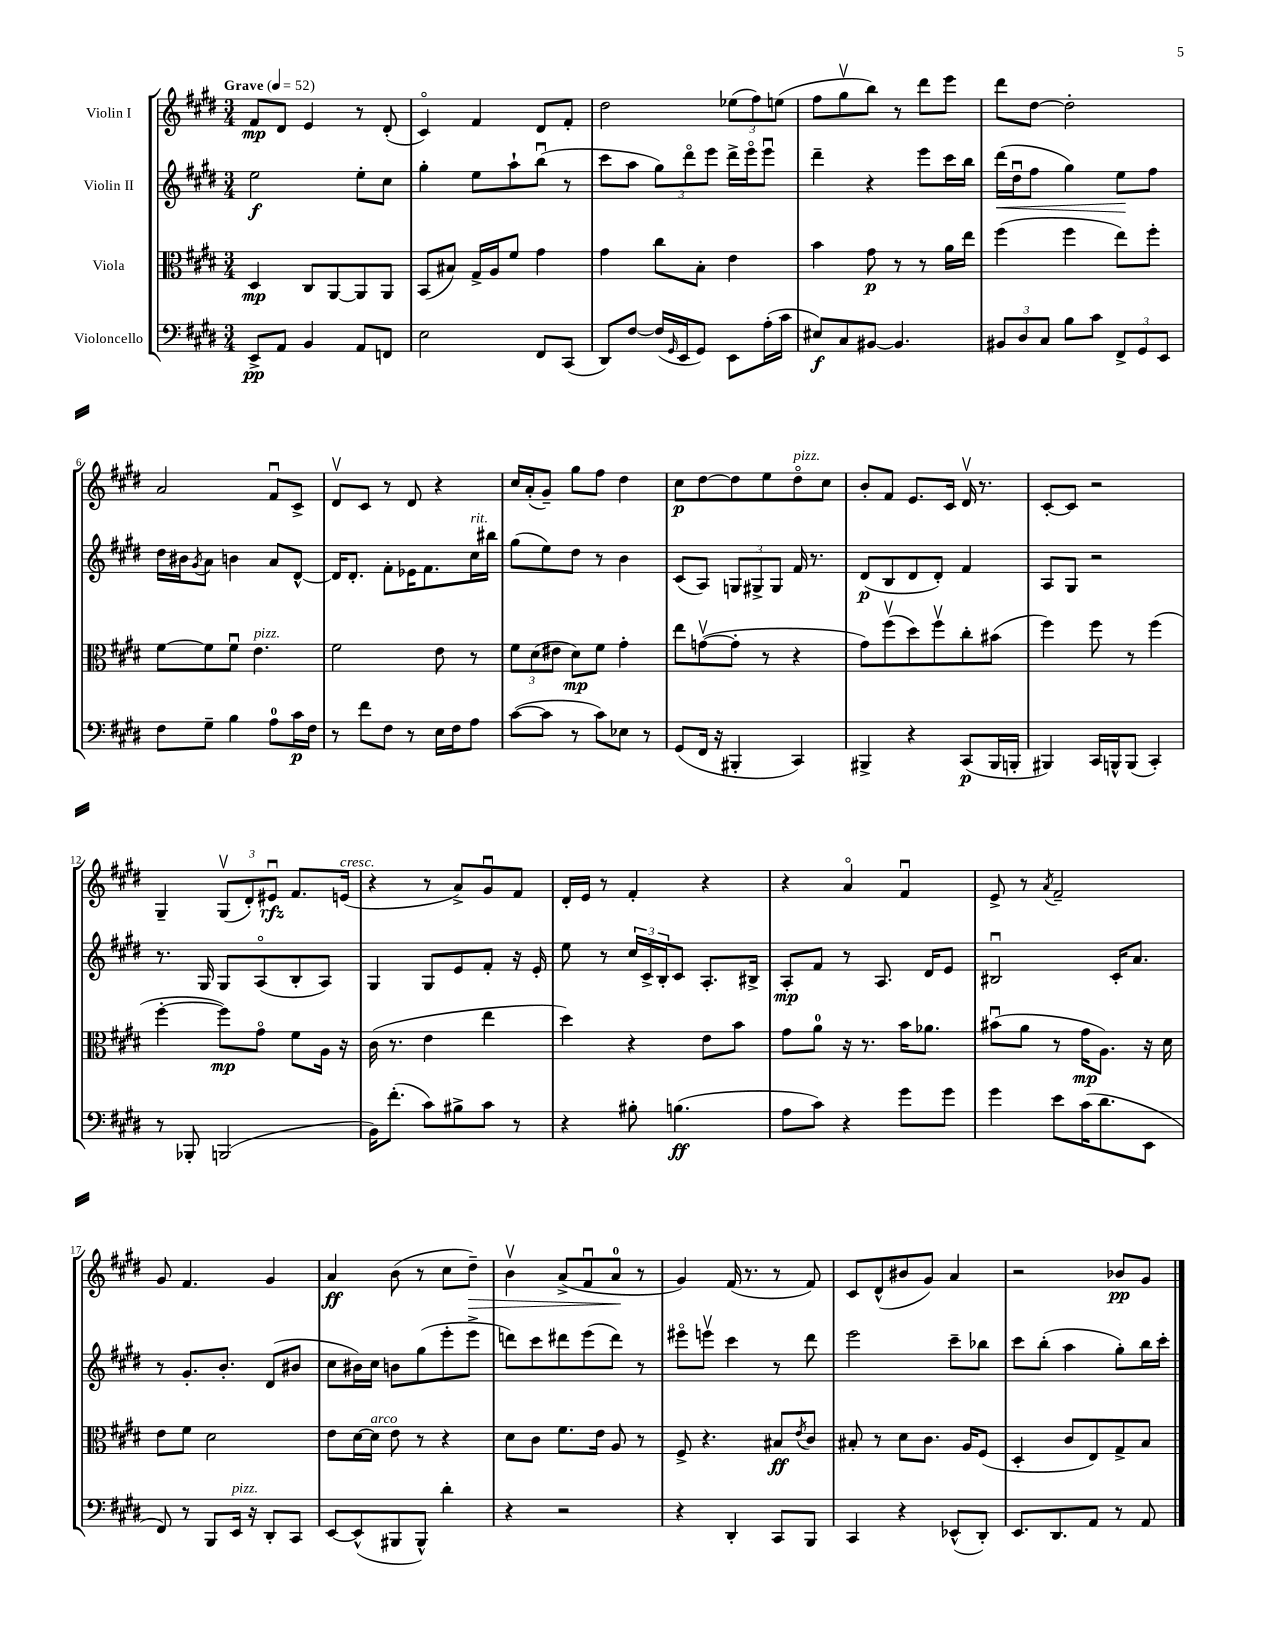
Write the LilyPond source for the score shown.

<<
\new StaffGroup <<
\new Staff = "s0" \with { instrumentName = "Violin I" } {
    \clef treble \key e \major \numericTimeSignature \time 3/4 \tempo "Grave" 4 = 52
    fis'8\mp dis'8 e'4 r8 dis'8-.( |
    cis'4\flageolet) fis'4 dis'8 fis'8-. |
    dis''2 \tuplet 3/2 { ees''8( fis''8) e''8( } |
    fis''8 gis''8\upbow b''8) r8 dis'''8 e'''8 |
    dis'''8 dis''8~ dis''2-. |
    a'2 fis'8\downbow cis'8-> |
    dis'8\upbow cis'8 r8 dis'8 r4 |
    cis''16 a'16-.( gis'8--) gis''8 fis''8 dis''4 |
    cis''8\p dis''8~ dis''8 e''8 dis''8\flageolet^\markup { \italic "pizz." } cis''8 |
    b'8-. fis'8 e'8. cis'16 dis'16\upbow r8. |
    cis'8~-. cis'8 r2 |
    gis4-- \tuplet 3/2 { gis8\upbow( dis'8-.) eis'8\downbow\rfz } fis'8. e'16^\markup { \italic "cresc." }( |
    r4 r8 a'8->) gis'8\downbow fis'8 |
    dis'16-. e'16 r8 fis'4-. r4 |
    r4 a'4\flageolet fis'4\downbow |
    e'8-> r8 \acciaccatura { a'8 } fis'2-- |
    gis'8 fis'4. gis'4 |
    a'4\ff b'8( r8 cis''8 dis''8--\>) |
    b'4\upbow a'8->( fis'8\downbow a'8-0\! r8 |
    gis'4) fis'16( r8. r8 fis'8) |
    cis'8 dis'8-^( bis'8 gis'8) a'4 |
    r2 bes'8\pp gis'8 \bar "|." |
}
\new Staff = "s1" \with { instrumentName = "Violin II" } {
    \clef treble \key e \major \numericTimeSignature \time 3/4
    e''2\f e''8-. cis''8 |
    gis''4-. e''8 a''8-! b''8\downbow( r8 |
    cis'''8 a''8 \tuplet 3/2 { gis''8) dis'''8\flageolet e'''8 } dis'''16-> e'''16\flageolet e'''8\downbow |
    dis'''4-- r4 e'''8 cis'''16 b''16 |
    dis'''16\<( dis''16\downbow fis''8 gis''4) e''8\! fis''8 |
    dis''16 bis'16 \acciaccatura { gis'8 } a'8 b'4 a'8 dis'8~-^ |
    dis'16 dis'8.-. fis'8-. ees'16 fis'8. cis''16^\markup { \italic "rit." } bis''16 |
    gis''8( e''8) dis''8 r8 b'4 |
    cis'8( a8) \tuplet 3/2 { g8 gis8-> gis8 } fis'16 r8. |
    dis'8\p( b8 dis'8 dis'8-.) fis'4 |
    a8 gis8 r2 |
    r8. gis16 gis8 a8\flageolet( b8-. a8) |
    gis4 gis8 e'8 fis'8-. r16 e'16-. |
    e''8 r8 \tuplet 3/2 { cis''16 cis'16-> b16-. } cis'8 a8.-. bis16-> |
    a8-.\mp fis'8 r8 a8. dis'16 e'8 |
    bis2\downbow cis'16-. a'8. |
    r8 gis'8.-. b'8.-. dis'8( bis'8 |
    cis''8 bis'16) cis''16 b'8 gis''8( e'''8-. e'''8-> |
    d'''8) cis'''8 dis'''8 e'''8( dis'''8) r8 |
    eis'''8\flageolet e'''8\upbow cis'''4 r8 dis'''8 |
    e'''2 cis'''8-- bes''8 |
    cis'''8 b''8-.( a''4 gis''8-.) b''16 cis'''16-. \bar "|." |
}
\new Staff = "s2" \with { instrumentName = "Viola" } {
    \clef alto \key e \major \numericTimeSignature \time 3/4
    dis4\mp cis8 a,8~ a,8 a,8 |
    b,8( bis8) gis16-> a16 fis'8 gis'4 |
    gis'4 cis''8 b8-. e'4 |
    b'4 gis'8\p r8 r8 a'16 e''16 |
    fis''4( fis''4 e''8) fis''8-. |
    fis'8~ fis'8 fis'8\downbow e'4.^\markup { \italic "pizz." } |
    fis'2 e'8 r8 |
    \tuplet 3/2 { fis'8 dis'8( eis'8 } dis'8\mp) fis'8 gis'4-. |
    e''8 g'8~\upbow( g'8-. r8 r4 |
    gis'8) fis''8\upbow( dis''8) fis''8\upbow cis''8-. bis'8( |
    fis''4) fis''8 r8 fis''4( |
    fis''4~-. fis''8\mp) gis'8\flageolet fis'8 a16 r16 |
    cis'16( r8. e'4 e''4 |
    dis''4) r4 e'8 b'8 |
    gis'8 a'8-0 r16 r8. b'16 aes'8. |
    bis'8\downbow( a'8 r8 gis'16\mp a8.) r16 dis'16 |
    e'8 fis'8 dis'2 |
    e'8 dis'16~ dis'16^\markup { \italic "arco" } e'8 r8 r4 |
    dis'8 cis'8 fis'8. e'16 a8 r8 |
    fis8-> r4. bis8\ff \acciaccatura { e'8 } cis'8 |
    bis8-. r8 dis'8 cis'8. a16 fis8( |
    dis4-. cis'8 e8) gis8-> b8 \bar "|." |
}
\new Staff = "s3" \with { instrumentName = "Violoncello" } {
    \clef bass \key e \major \numericTimeSignature \time 3/4
    e,8->\pp a,8 b,4 a,8 f,8 |
    e2 fis,8 cis,8( |
    dis,8) fis8~ fis16( \grace { gis,16 } e,16 gis,8) e,8 a16-.( cis'16 |
    eis8\f) cis8 bis,8~ bis,4. |
    \tuplet 3/2 { bis,8 dis8 cis8 } b8 cis'8 \tuplet 3/2 { fis,8-> gis,8 e,8 } |
    fis8 gis8-- b4 a8-0 cis'16\p fis16 |
    r8 fis'8 fis8 r8 e16 fis16 a8 |
    cis'8~( cis'8 r8 cis'8) ees8 r8 |
    gis,8( fis,16 r16 bis,,4-. cis,4) |
    bis,,4-> r4 cis,8\p( bis,,16 b,,16-. |
    bis,,4) cis,16 b,,16-^ b,,8( cis,4-.) |
    r8 bes,,8-. b,,2( |
    b,16) fis'8.-.( cis'8) bis8-> cis'8 r8 |
    r4 bis8-. b4.\ff( |
    a8 cis'8) r4 gis'8 gis'8 |
    gis'4 e'8 cis'16( dis'8. e,8 |
    fis,8) r8 b,,8 e,16^\markup { \italic "pizz." } r16 dis,8-. cis,8 |
    e,8~ e,8-^( bis,,8 bis,,8-^) dis'4-. |
    r4 r2 |
    r4 dis,4-. cis,8 b,,8 |
    cis,4 r4 ees,8-^( dis,8-.) |
    e,8. dis,8. a,8 r8 a,8 \bar "|." |
}
>>
>>
